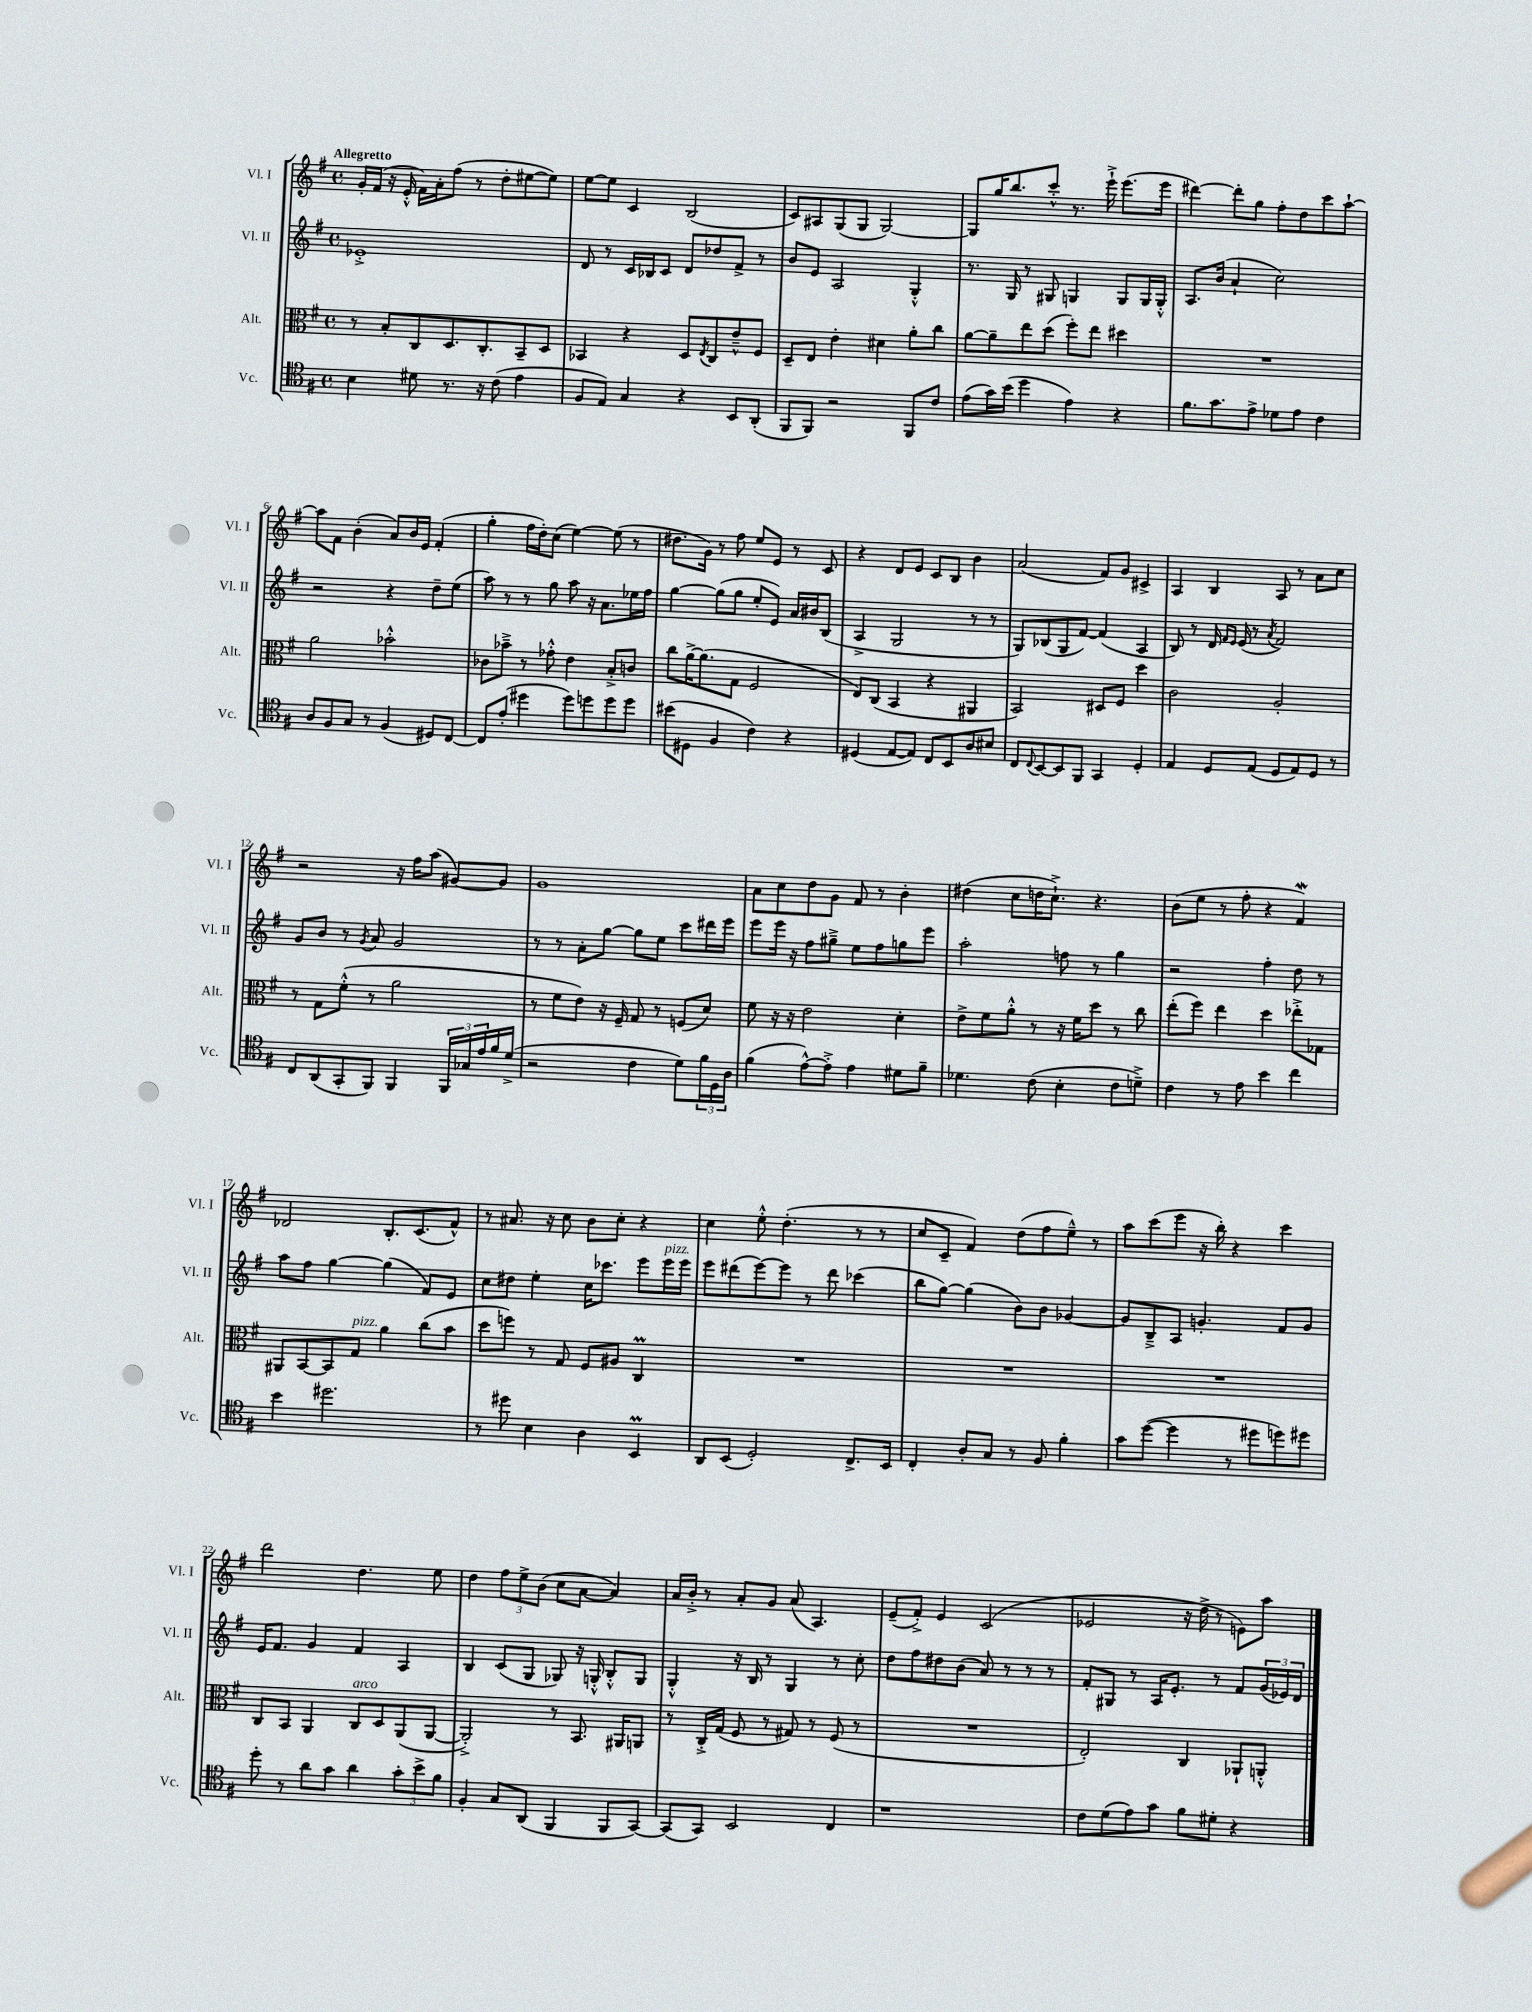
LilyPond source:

<<
\new StaffGroup <<
\new Staff = "s0" \with { instrumentName = "Vl. I" shortInstrumentName = "Vl. I" } {
    \clef treble \key g \major \defaultTimeSignature \time 4/4 \tempo "Allegretto"
    g'16-. fis'16( r16 e'16-.-^ fis'16) a'16-. fis''8( r8 d''8-. eis''8~ eis''8) |
    e''8~ e''8 c'4 b2( |
    c'8) ais8 g8( g8 g2~) |
    g8 g''16 b''8. c'''8-.-^ r8. e'''16-!-> e'''8.( e'''16 |
    dis'''4~) dis'''8-. g''8 fis''8-. d''8 c'''8 a''8~-! |
    a''8 fis'8 b'4-.( a'8) b'16 e'16 fis'4-.( |
    g''4-. fis''16 d''16-.) c''8( e''4~) e''8( r8 |
    dis''8. g'16) r8 fis''8 e''8 e'8 r8 c'8 |
    r4 d'8 e'8 c'8 b8 b'4 |
    a'2( fis'8) g'8 cis'4-> |
    a4 b4 a8 r8 a'8 c''8 |
    r2 r16 fis''16 a''8( gis'8~) gis'8 |
    g'1 |
    a'8 c''8 d''8 g'8 fis'8 r8 b'4-. |
    dis''4( c''8 d''16 c''8.-!->) r4. |
    b'8( e''8 r8 fis''8-. r4 fis'4\mordent) |
    des'2 b8.-. c'8.( fis'8-^) |
    r8 ais'8. r16 c''8 b'8 c''8-. r4 |
    c''4 e''8-.-^ d''4.-.( r8 r8 |
    c''8 c'8-- fis'4) d''8( fis''8 e''8---^) r8 |
    a''8 c'''8( e'''8 r16 b''16-.) r4 c'''4 |
    d'''2 d''4. e''8 |
    d''4 \tuplet 3/2 { fis''8 e''8-> b'8( } c''8 a'8~ a'4) |
    a'16 b'16-.-> r8 a'8-. g'8 a'8( a4.) |
    e'8--( fis'8-.->) e'4 c'2( |
    ees'2 r16 d''16-> r8 e'8) a''8 \bar "|." |
}
\new Staff = "s1" \with { instrumentName = "Vl. II" shortInstrumentName = "Vl. II" } {
    \clef treble \key g \major \defaultTimeSignature \time 4/4
    ees'1-.-> |
    d'8 r8 c'16 bes16 c'8 d'8 des''8 fis'8-> r8 |
    b'8 e'8 a2 g4-.-^ |
    r8. g16 r8 gis8 g4 g8 g16 g16-.-^ |
    a8. b'16( a'4-! c''2) |
    r2 r4 d''8-- e''8( |
    a''8) r8 r8 g''8 a''8 r16 a'8. ees''16 fis''16 |
    g''4~ g''8( g''8 e''8-. e'8) a'16 bis'16 b8( |
    a4-> g2 r8 r8 |
    g8) bes8( g8 fis'8~) fis'4( a4 |
    b8) r8 d'16 \grace { fis'16 e'16 } e'16( r8 \acciaccatura { a'8 } fis'2) |
    g'8 b'8 r8 \acciaccatura { g'8 } a'8 g'2 |
    r8 r8 a'8-. g''8~ g''8 e''8 c'''8 dis'''16 e'''16 |
    e'''8 e'''16 r16 fis''8 gis''8---> e''8 fis''8 g''8 e'''8 |
    a''2-. f''8 r8 g''4 |
    r2 fis''4-. d''8 r8 |
    a''8 fis''8 g''4~ g''4( fis'8) e'8 |
    c''8 dis''8 e''4-. c''16 ces'''8. e'''8 e'''16^\markup { \italic "pizz." } e'''16 |
    e'''8 dis'''8( e'''8~) e'''8 r8 dis'''8 ces'''4( |
    b''8 g''8~) g''4( b'8) b'8 ges'4~ |
    ges'8 b8---> a8 g'4.-. fis'8 g'8 |
    e'16 fis'8. g'4 fis'4 a4 |
    b4 c'8( g8 ges8) r16 g16-.-^ b8-.-^ g8 |
    g4-.-^ r16 b16 r8 g4 r8 c''8-. |
    d''8 fis''8 dis''8 b'8( a'8) r8 r8 r8 |
    fis'8-. gis8 r8 a16 e'8.-. r8 fis'8 \tuplet 3/2 { g'16( ees'16) d'16 } \bar "|." |
}
\new Staff = "s2" \with { instrumentName = "Alt." shortInstrumentName = "Alt." } {
    \clef alto \key g \major \defaultTimeSignature \time 4/4
    r8 b8-. c8 d8. c8.-. b,8-- d8 |
    bes,4 r4 d8 \acciaccatura { e8 } c8 e'8---^ fis8 |
    d8-- e8 e'4-. dis'4 a'8-. c''8 |
    a'8~ a'8-- e''8 d''8( fis''8-.) e''8 dis''4 |
    R1 |
    a'2 bes'2-.-^ |
    ces'8 bes'8---> r8 ges'8-.-^ e'4 b8-.-> c'8 |
    c''8 a'16~-> a'8.( g8 fis2 |
    e8) c8( b,4 r4 ais,4 |
    b,2) dis8 fis8 d''4 |
    c'2 a2-. |
    r8 g8 fis'8-.-^( r8 a'2 |
    r8 fis'8 e'8) r16 fis16-- g8 r8 f8( d'8) |
    fis'8 r16 r16 e'2 d'4-. |
    e'8-> fis'8 a'8-.-^ r8 r16 fis'16 d''8 r8 c''8 |
    e''8-.( fis''8) e''4 d''4 ees''8-.-> ges8 |
    ais,8 b,8~ b,8 g8^\markup { \italic "pizz." } a'4 c''8( b'8 |
    d''8 f''8) r8 g8 fis8 ais8 c4\prall |
    R1 |
    R1 |
    R1 |
    c8 b,8 a,4 c8^\markup { \italic "arco" } d8 a,8( a,8~ |
    a,2-.->) r8 b,8. ais,16 a,8 |
    r8 c16-.-> g16( fis8 r8 gis8) r8 fis8( r8 |
    R1 |
    e2-.) c4 aes,8-! a,8-.-^ \bar "|." |
}
\new Staff = "s3" \with { instrumentName = "Vc." shortInstrumentName = "Vc." } {
    \clef tenor \key g \major \defaultTimeSignature \time 4/4
    b4 dis'8 r8. r16 c'8( e'4 |
    fis8 e8) g4 r4 b,8 a,8-.( |
    fis,8 fis,8) r2 fis,8 c'8 |
    e'8( g'16) b'16( d''4 e'4) r4 |
    fis'8. g'8. e'8-> des'8 e'8 c'4 |
    a8 fis8 g8 r8 fis4( dis8) c8~ |
    c8 e'8-.( dis''4 dis''8) d''8 d''8 d''8 |
    bis'8( dis8 fis4 c'4) r4 |
    dis4( e8~ e8) c8 b,8 a8 bis8 |
    c8 \appoggiatura { c8 } b,8~ b,8 fis,8 g,4 d4-. |
    e4 d8 e8( d8 e8) d8 r8 |
    c8 a,8( g,8-. fis,8) fis,4 \tuplet 3/2 { fis,16 ges16 e'16 } fis'16 d'16->( |
    r2 c'4 d'8) \tuplet 3/2 { fis'16 d16 a16 } |
    fis'4( e'8~-^) e'8-.-> e'4 dis'8 fis'8-- |
    des'4. c'8( b4-. c'8 d'8--->) |
    c'4 r8 e'8 b'4 c''4 |
    b'4 dis''2. |
    r8 dis''8 b4 a4 b,4\prall |
    a,8 b,8( d2-.) c8.-> b,16 |
    c4-. a8-. g8 r8 fis8 fis'4-. |
    g'8 d''8~( d''4 r8 dis''8 d''8) dis''8 |
    d''8-. r8 a'8 g'8 a'4 \tuplet 3/2 { g'8-. b'8-> fis'8 } |
    fis4-. g8 a,8( fis,4 fis,8 g,8~) |
    g,8( g,8) b,2 c4 |
    r1 |
    c'8 d'8( e'8) g'8 fis'8 dis'8-. r4 \bar "|." |
}
>>
>>
